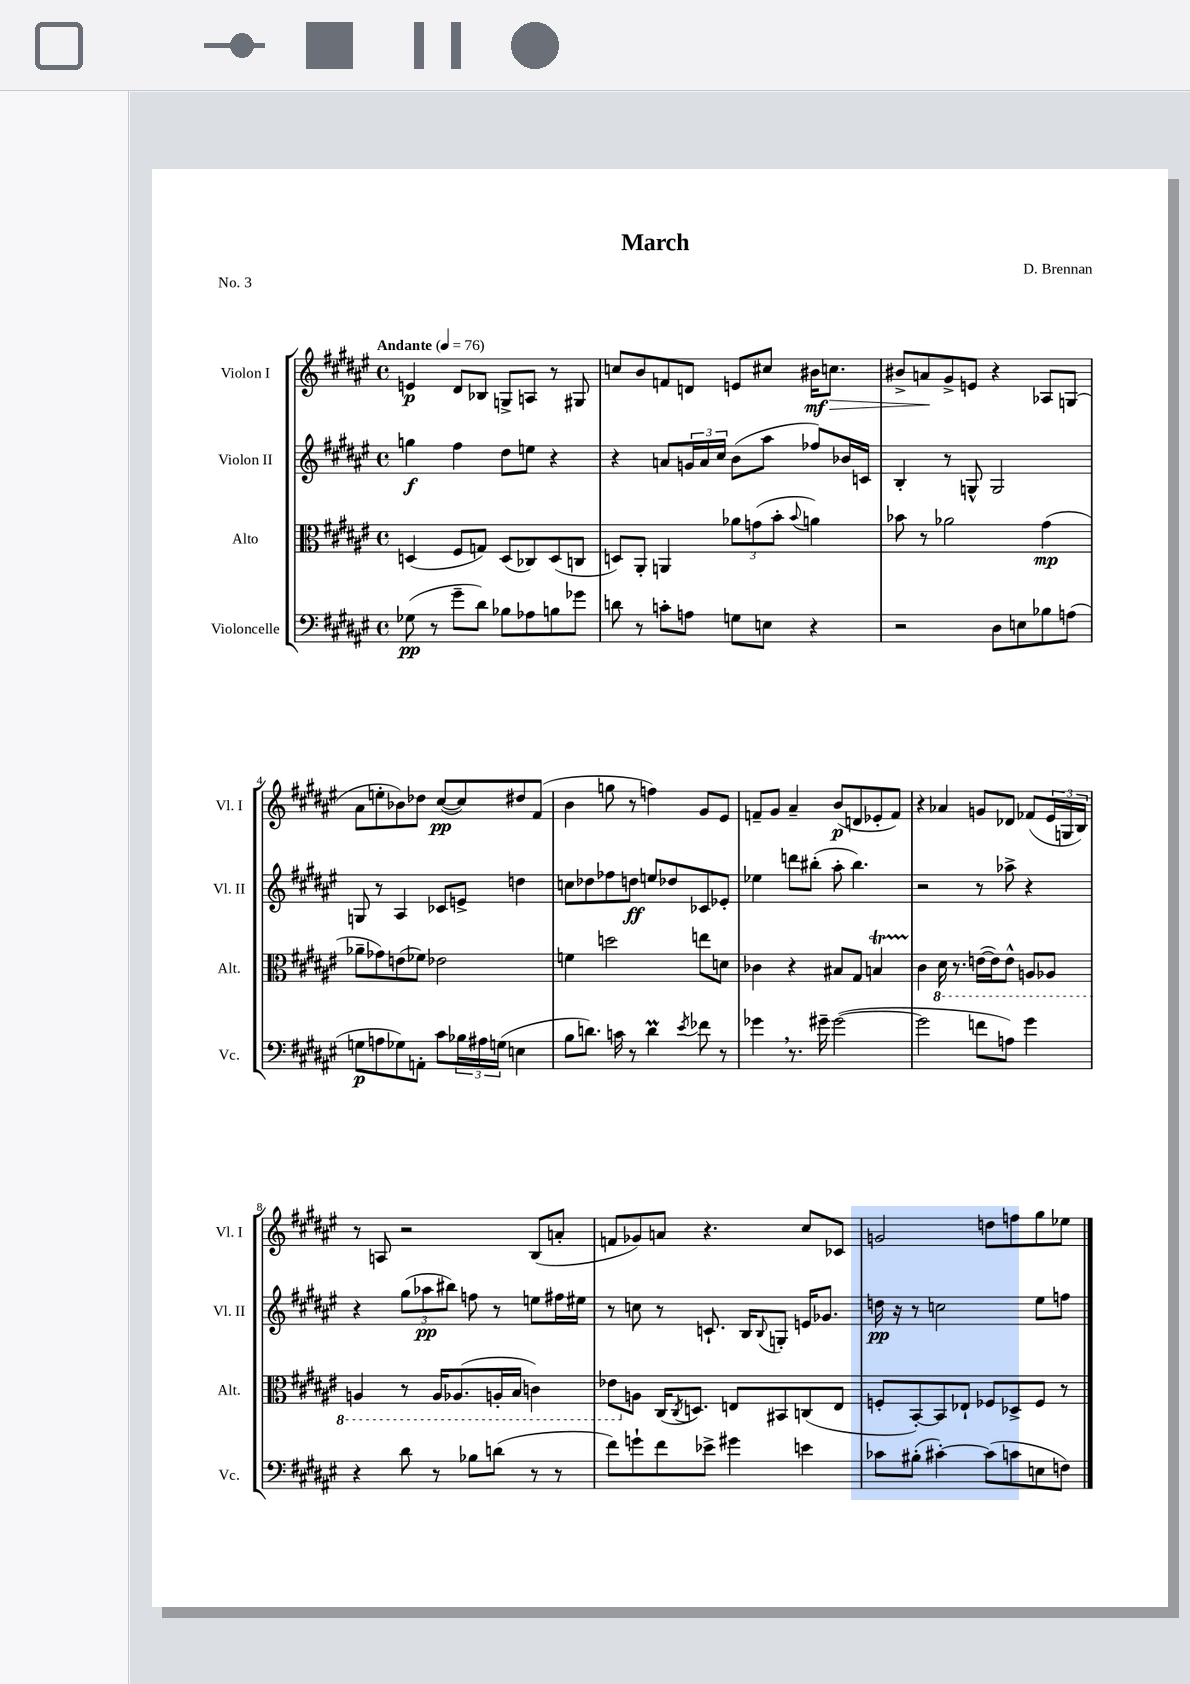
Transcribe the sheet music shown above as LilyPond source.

\header { title = "March" composer = "D. Brennan" piece = "No. 3" }
<<
\new StaffGroup <<
\new Staff = "s0" \with { instrumentName = "Violon I" shortInstrumentName = "Vl. I" } {
    \clef treble \key fis \major \defaultTimeSignature \time 4/4 \tempo "Andante" 4 = 76
    e'4\p dis'8 bes8 g8-> a8 r8 gis8 |
    c''8 b'8 f'8 d'8 e'8 cis''8 bis'16\mf c''8.\> |
    bis'8-> a'8\! gis'8-> e'8 r4 aes8 g8( |
    ais'8 e''8-. bes'8) des''8 cis''8~\pp( cis''8) dis''8 fis'8( |
    b'4 g''8 r8 f''4) gis'8 eis'8 |
    f'8-- gis'8 ais'4-- b'8\p( d'8 ees'8-. f'8) |
    r4 aes'4 g'8 des'8 fes'8( \tuplet 3/2 { eis'16 g16 b16) } |
    r8 a8 r2 b8( a'8-. |
    f'8 ges'8) a'8 r4. cis''8 ces'8 |
    g'2 d''8 f''8 gis''8 ees''8 \bar "|." |
}
\new Staff = "s1" \with { instrumentName = "Violon II" shortInstrumentName = "Vl. II" } {
    \clef treble \key fis \major \defaultTimeSignature \time 4/4
    g''4\f fis''4 dis''8 e''8 r4 |
    r4 a'8 \tuplet 3/2 { g'16 a'16 cis''16 } b'8( ais''8 fes''8) bes'16 c'16 |
    b4-. r8 g8-^ g2 |
    g8 r8 ais4 ces'8 e'8-> d''4 |
    c''8 des''8 fes''8 d''8\ff e''8 des''8 ces'8 ees'8-. |
    ees''4 d'''8 bis''8-.( ais''8-. bis''4.) |
    r2 r8 aes''8-> r4 |
    r4 \tuplet 3/2 { gis''8( aes''8\pp bis''8) } f''8 r8 e''8 fis''16 eis''16 |
    r8 c''8 r8 c'8.-! b16 \appoggiatura { b8 } g8-. e'16 ges'8. |
    d''16\pp r16 r8 c''2 eis''8 f''8 \bar "|." |
}
\new Staff = "s2" \with { instrumentName = "Alto" shortInstrumentName = "Alt." } {
    \clef alto \key fis \major \defaultTimeSignature \time 4/4
    d4( fis8 g8) d8( ces8) d8( c8 |
    d8) ais,8-. a,4 \tuplet 3/2 { aes'8 g'8( b'8-. } \appoggiatura { b'8 } a'4) |
    bes'8 r8 aes'2 gis'4\mp( |
    aes'8-- ges'8) e'8( fes'8) ees'2 |
    f'4 d''2 e''8 d'8 |
    ces'4 r4 bis8 gis8 b4\startTrillSpan |
    cis'4\stopTrillSpan \ottava #-1 dis16 r8. e16~( e16) e8-^ a,8 aes,8 |
    a,4 r8 a,16 aes,8.( a,16-. b,16 c4) |
    ees8 \ottava #0 a8 cis16( \acciaccatura { cis8 } d8.) e8 bis,8 c8( e8 |
    f8-. b,8~-.) b,8 ees8-! fes8 des8-> fes8 r8 \bar "|." |
}
\new Staff = "s3" \with { instrumentName = "Violoncelle" shortInstrumentName = "Vc." } {
    \clef bass \key fis \major \defaultTimeSignature \time 4/4
    ges8\pp( r8 gis'8-- dis'8) bes8 aes8 b8 ges'8 |
    d'8 r8 c'8-. a8 g8 e8 r4 |
    r2 dis8 e8 bes8 a8( |
    g8\p a8 ges8) a,8-. cis'8 \tuplet 3/2 { bes16 ais16 g16( } e4 |
    b8 d'8.) c'16 r8 d'4\prall \acciaccatura { eis'8 } fes'8 r8 |
    ges'4 \breathe r8. gis'16-- gis'2~( |
    gis'2 f'8 a8) gis'4 |
    r4 dis'8 r8 bes8 d'8( r8 r8 |
    fis'8) g'8-! fis'8 ees'8-> gis'4 e'4 |
    ces'8 bis8-.( cis'4~-.) cis'8( c'8 e8 f8) \bar "|." |
}
>>
>>
